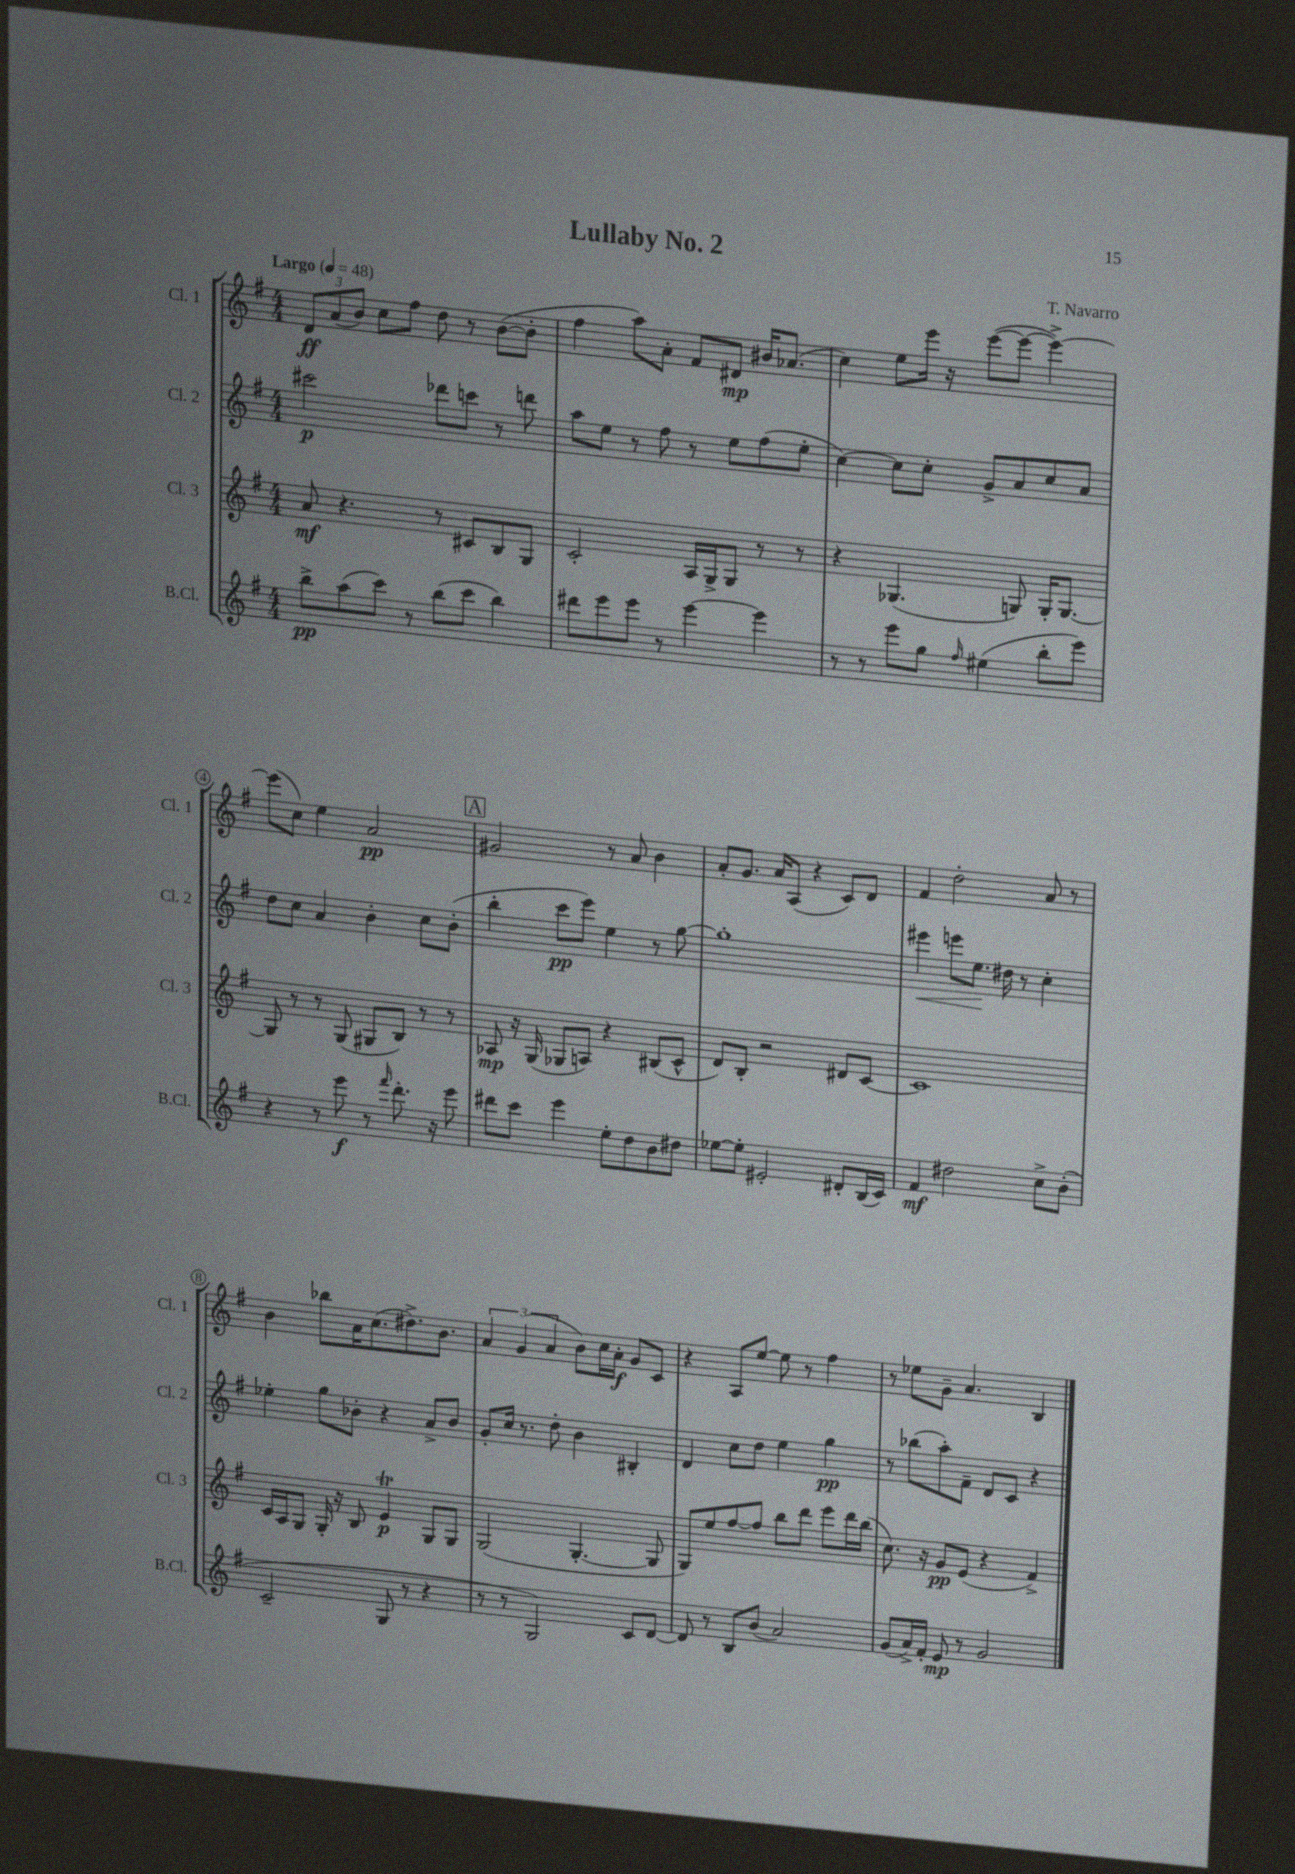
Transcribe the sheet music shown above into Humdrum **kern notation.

**kern	**dynam	**kern	**dynam	**kern	**dynam	**kern	**dynam
*part4	*part4	*part3	*part3	*part2	*part2	*part1	*part1
*staff4	*staff4	*staff3	*staff3	*staff2	*staff2	*staff1	*staff1
*I"B.Cl.	*	*I"Cl. 3	*	*I"Cl. 2	*	*I"Cl. 1	*
*I'B.Cl.	*	*I'Cl. 3	*	*I'Cl. 2	*	*I'Cl. 1	*
*clefG2	*	*clefG2	*	*clefG2	*	*clefG2	*
*k[f#]	*	*k[f#]	*	*k[f#]	*	*k[f#]	*
*M4/4	*	*M4/4	*	*M4/4	*	*M4/4	*
*MM48	*	*MM48	*	*MM48	*	*MM48	*
=1	=1	=1	=1	=1	=1	=1	=1
!	!	!	!	!	!	!LO:TX:a:B:t=Largo	!
8bb^\L	pp	8a/	mf	2ccc#X\	p	12d/L	ff
.	.	.	.	.	.	(12a/	.
(8aa\	.	4.r	.	.	.	.	.
.	.	.	.	.	.	12b/J)	.
8ccc\J)	.	.	.	.	.	8cc\L	.
8r	.	.	.	.	.	8ff#\J	.
(8bb\L	.	8r	.	8ddd-X\L	.	8dd\	.
8ccc\J	.	8c#X/L	.	8cccn\J	.	8r	.
4bb\)	.	8B/	.	8r	.	([8b\L	.
.	.	8G/J	.	8dddn\	.	8b'\J]	.
=2	=2	=2	=2	=2	=2	=2	=2
8ddd#X\L	.	2c'/	.	8aa\L	.	4ff#\	.
8eee\	.	.	.	8ee\J	.	.	.
8eee\J	.	.	.	8r	.	8aa\L)	.
8r	.	.	.	8ff#\	.	8a'\J	.
[4eee\	.	16A/LL	.	8r	.	8f#/L	.
.	.	16G^/J	.	.	.	.	.
.	.	8G/J	.	8ee\L	.	8d#X/J	mp
4eee\]	.	8r	.	(8ff#\	.	16b#X/KL	.
.	.	.	.	.	.	(8.a-X/J	.
.	.	8r	.	8ee'\J	.	.	.
=3	=3	=3	=3	=3	=3	=3	=3
8r	.	4r	.	[4cc\)	.	4cc\)	.
8r	.	.	.	.	.	.	.
8eee\L	.	(4.G-X/	.	8cc\L]	.	8ee\L	.
8gg\J	.	.	.	8cc'\J	.	16eee\Jk	.
.	.	.	.	.	.	16r	.
16qqff#/	.	.	.	.	.	.	.
(4ee#X\	.	.	.	8g^/L	.	([8eee\L	.
.	.	8Gn/)	.	8a/	.	8eee\J_	.
8bb'\L	.	16G'/KL	.	8cc/	.	4eee^\_)	.
.	.	[8.G/J	.	.	.	.	.
8eee\J)	.	.	.	8a/J	.	.	.
!!LO:LB:g=z
=4	=4	=4	=4	=4	=4	=4	=4
4r	.	8G/]	.	8dd\L	.	(8eee\L]	.
.	.	8r	.	8cc\J	.	8cc\J)	.
8r	.	8r	.	4a/	.	4ee\	.
8eee\	f	(8G/	.	.	.	.	.
8r	.	8G#X/L	.	4b'\	.	2a/	pp
16qqfff#/	.	.	.	.	.	.	.
8.ddd'\	.	8B/J)	.	.	.	.	.
.	.	8r	.	8cc\L	.	.	.
16r	.	.	.	.	.	.	.
8eee\	.	8r	.	(8b'\J	.	.	.
!!LO:REH:place=s1:t=A
=5	=5	=5	=5	=5	=5	=5	=5
8ddd#X\L	.	8A-X/	mp	4bb'\	.	2g#X/	.
8ccc\J	.	16r	.	.	.	.	.
.	.	(16G/	.	.	.	.	.
4eee\	.	8G-X/L	.	8ccc\L	pp	.	.
.	.	8An/J)	.	8eee\J)	.	.	.
8ee'\L	.	4r	.	4ee\	.	8r	.
8dd\	.	.	.	.	.	8a/	.
8b\	.	(8B#X/L	.	8r	.	4b\	.
8dd#X\J	.	8c^^/J	.	[8gg\	.	.	.
=6	=6	=6	=6	=6	=6	=6	=6
[8ee-X\L	.	8d/L)	.	1gg']	.	8a'/L	.
8ee-'\J]	.	8B'/J	.	.	.	8.g/J	.
2e#X'/	.	2r	.	.	.	.	.
.	.	.	.	.	.	16a/KL	.
.	.	.	.	.	.	(8A/J	.
.	.	.	.	.	.	4r	.
8d#X'/L	.	8d#X/L	.	.	.	8c/L)	.
(16B/L	.	[8c/J	.	.	.	8d/J	.
16c/JJ)	.	.	.	.	.	.	.
=7	=7	=7	=7	=7	=7	=7	=7
!	!	!	!	!	!LO:HP:b	!	!
4f#/	mf	1c]	.	4eee#X\	<	4f#/	.
2dd#X\	.	.	.	8eeen\L	.	2dd'\	.
.	.	.	.	8.ee\J	.	.	.
.	.	.	.	16dd#X\	[	.	.
.	.	.	.	8r	.	.	.
8cc^\L	.	.	.	4cc'\	.	8a/	.
(8b'\J	.	.	.	.	.	8r	.
!!LO:LB:g=z
=8	=8	=8	=8	=8	=8	=8	=8
2c~/	.	16c/LL	.	4ee-X'\	.	4b\	.
.	.	16A/J	.	.	.	.	.
.	.	8G/J	.	.	.	.	.
.	.	16G'/	.	8gg\L	.	8bb-X\L	.
.	.	16r	.	.	.	.	.
.	.	8B/	.	8b-X'\J	.	16a\K	.
.	.	.	.	.	.	(8.cc\	.
8G/	.	4eT/	p	4r	.	.	.
8r	.	.	.	.	.	8.dd#X^\)	.
4r	.	8G/L	.	8a^/L	.	.	.
.	.	.	.	.	.	8.b\J	.
.	.	8G/J	.	8b-/J	.	.	.
=9	=9	=9	=9	=9	=9	=9	=9
8r	.	(2G/	.	8g'/L	.	6a/	.
8r	.	.	.	16cc/Jk	.	.	.
.	.	.	.	.	.	(6g/	.
.	.	.	.	8.r	.	.	.
2G/)	.	.	.	.	.	.	.
.	.	.	.	.	.	6a/	.
.	.	.	.	8dd'\	.	.	.
.	.	[4.G'/	.	4b\	.	8b\L)	.
.	.	.	.	.	.	16cc\L	.
.	.	.	.	.	.	16a'\JJ	f
8c/L	.	.	.	4B#X'/	.	8g/L	.
[8d/J	.	8G/]	.	.	.	8c/J	.
=10	=10	=10	=10	=10	=10	=10	=10
8d/]	.	8G/L)	.	4d/	.	4r	.
8r	.	8ee/	.	.	.	.	.
8B/L	.	[8ff#/	.	8cc\L	.	8A/L	.
(8b/J	.	8ff#/J]	.	8dd\J	.	[8ee/J	.
2a/)	.	8bb\L	.	4ee\	.	8ee\]	.
.	.	8ddd\J	.	.	.	8r	.
.	.	8eee\L	.	4gg\	pp	4ff#\	.
.	.	16ddd\L	.	.	.	.	.
.	.	(16bb\JJ	.	.	.	.	.
=11	=11	=11	=11	=11	=11	=11	=11
(8g/L	.	8.cc\)	.	8r	.	8r	.
16a^/L)	.	.	.	(8bb-X\L	.	8ee-X\L	.
16f#'/JJ	.	16r	.	.	.	.	.
8e/	mp	8g/L	pp	8aa'\)	.	8g~\J	.
8r	.	(8e/J	.	8f#~\J	.	4.a/	.
2g/	.	4r	.	8d/L	.	.	.
.	.	.	.	8c/J	.	.	.
.	.	4f#^/)	.	4r	.	4B/	.
==	==	==	==	==	==	==	==
*-	*-	*-	*-	*-	*-	*-	*-
